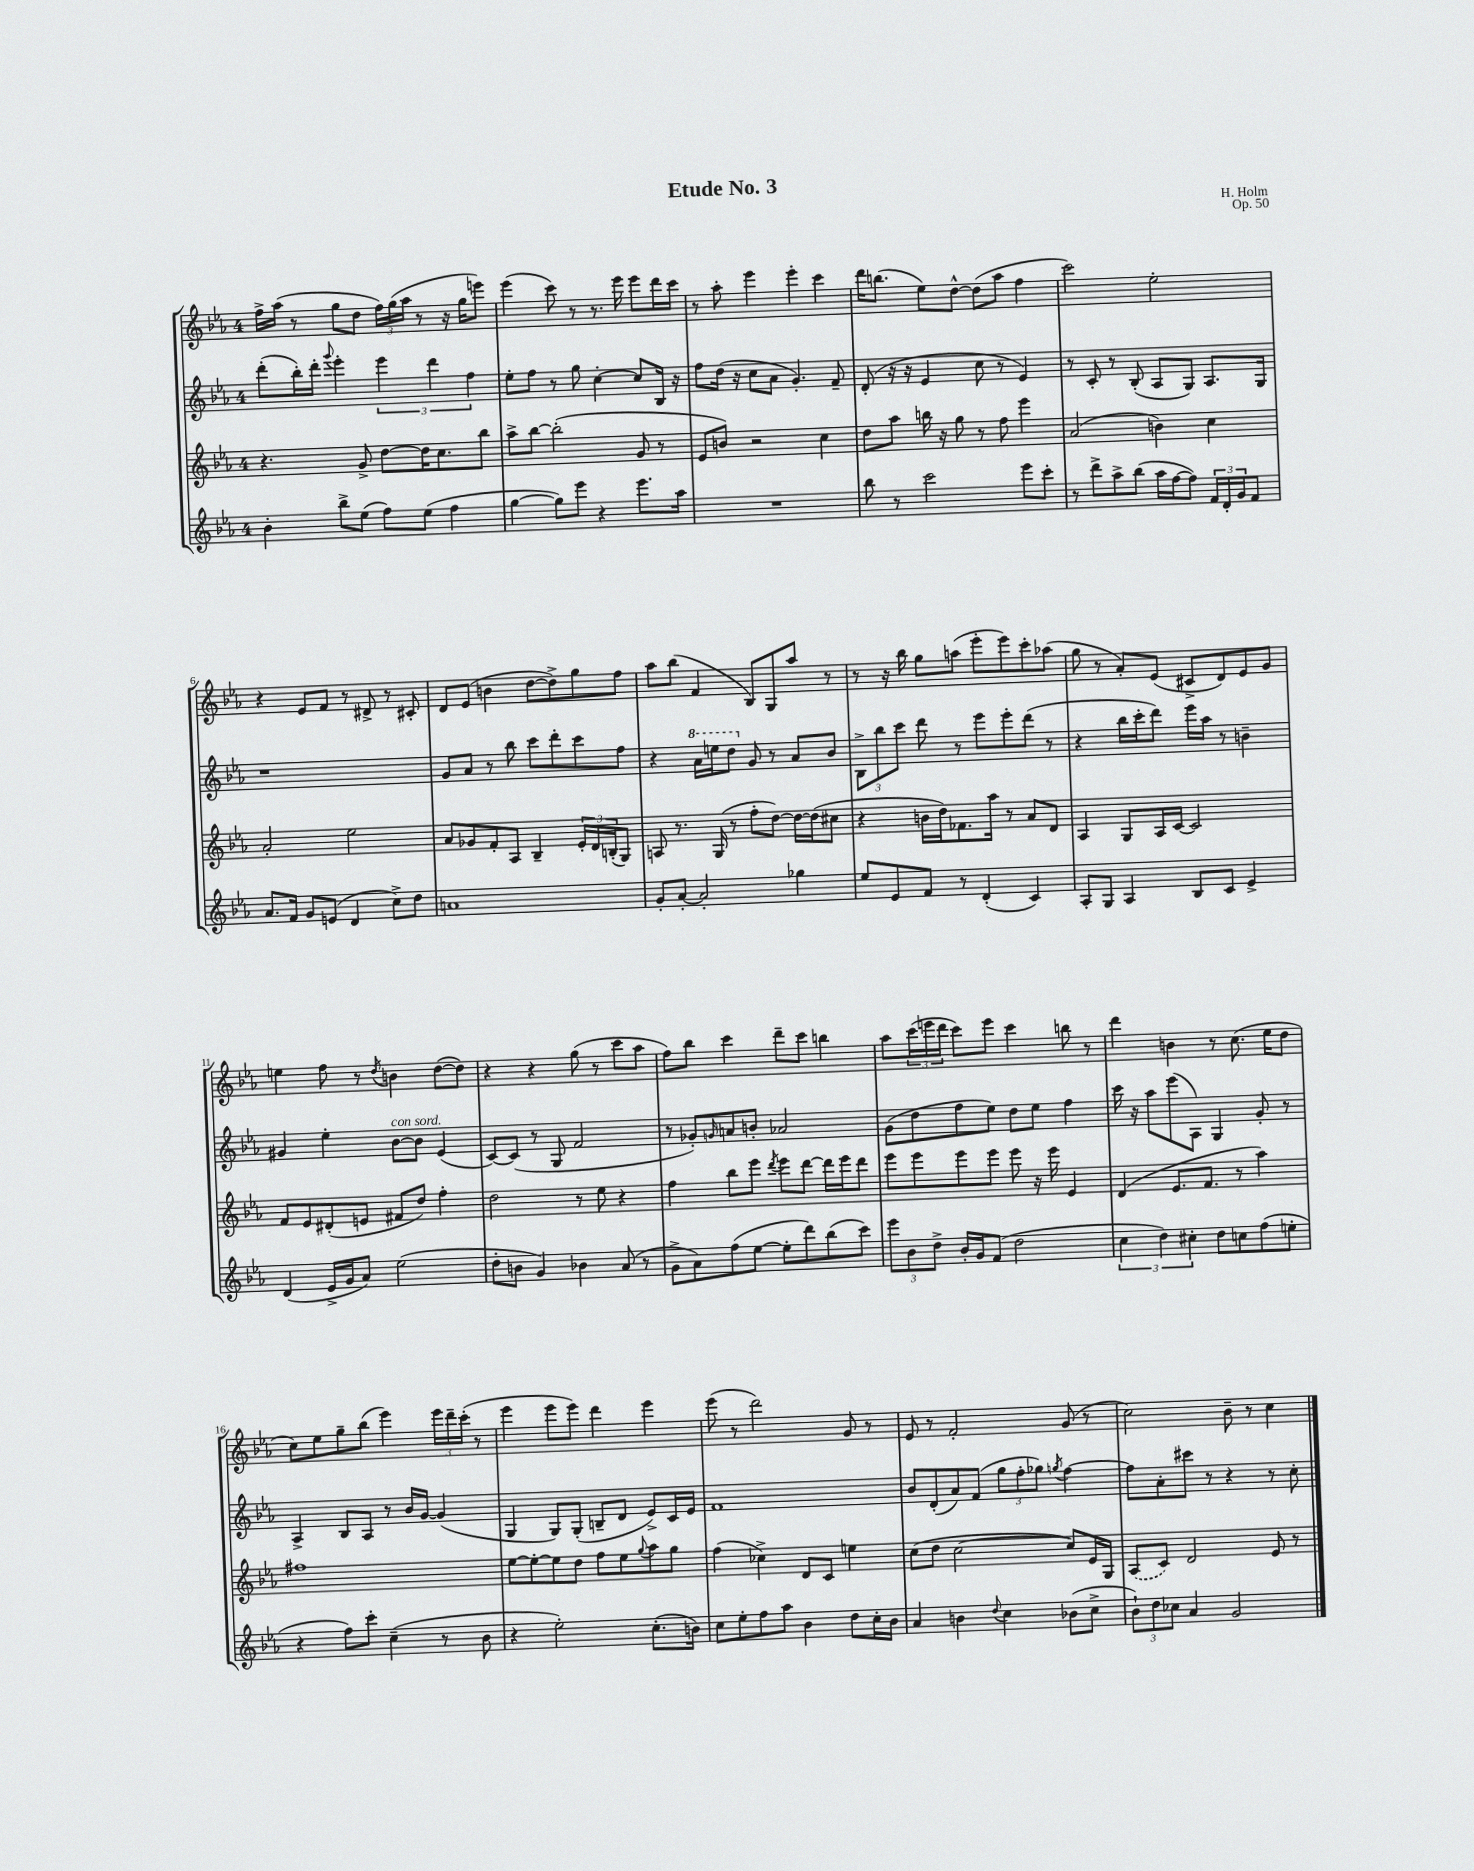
\header { title = "Etude No. 3" composer = "H. Holm" opus = "Op. 50" }
<<
\new StaffGroup <<
\new Staff = "s0" {
    \clef treble \key ees \major \once \override Staff.TimeSignature.style = #'single-digit \time 4/4
    f''16-> aes''16( r8 g''8 d''8 \tuplet 3/2 { f''16) g''16( aes''16 } r8 r16 g''16 e'''8) |
    ees'''4( c'''8) r8 r8. ees'''16 ees'''8 d'''16 c'''16 |
    r8 aes''8-. ees'''4 ees'''4-. c'''4 |
    d'''16 b''8.( ees''8) d''8~-^ d''8( aes''8 f''4 |
    c'''2) ees''2-. |
    r4 ees'8 f'8 r8 dis'8-> r8 cis'8-. |
    d'8 ees'8( b'4 d''8~ d''8->) g''8 f''8 |
    aes''8 bes''8( f'4 bes8) g8 aes''8 r8 |
    r8 r16 bes''16 g''8 a''8( ees'''8-. ees'''8) c'''8-. aes''8( |
    g''8 r8 aes'8-.) ees'8( cis'8-> d'8) ees'8 g'8 |
    e''4 f''8 r8 \acciaccatura { d''8 } b'4 d''8~( d''8) |
    r4 r4 g''8( r8 c'''8 aes''8 |
    f''8) bes''8 c'''4 d'''8-- c'''8 b''4 |
    aes''8 \tuplet 3/2 { c'''16( e'''16 d'''16 } c'''8) e'''8 c'''4 b''8 r8 |
    d'''4 b'4 r8 c''8.( ees''16 d''8 |
    c''8) ees''8 g''8-- bes''8( ees'''4) \tuplet 3/2 { ees'''16 d'''16-- c'''16-.( } r8 |
    ees'''4 ees'''8 ees'''8) d'''4 ees'''4 |
    ees'''8( r8 d'''2) g'8 r8 |
    ees'8 r8 f'2-. g'8( r8 |
    c''2) bes'8-- r8 c''4 \bar "|." |
}
\new Staff = "s1" {
    \clef treble \key ees \major \once \override Staff.TimeSignature.style = #'single-digit \time 4/4
    d'''8-.( bes''16-.) d'''16-. \appoggiatura { g'''8 } ees'''4-. \tuplet 3/2 { ees'''4 d'''4 f''4 } |
    ees''8-. f''8 r8 g''8 c''4~-. c''8 bes16 r16 |
    f''8 d''16( r16 c''8 aes'8 g'4.-.) f'8-- |
    d'8-.( r16 r16 ees'4 c''8 r8 ees'4) |
    r8 c'8-. r8 bes8-.( aes8 g8) aes8. g16 |
    r1 |
    g'8 aes'8 r8 bes''8 c'''8 d'''8-. c'''8 f''8 |
    r4 \ottava #1 aes''16 e'''16 d'''8 \ottava #0 g'8 r8 aes'8 bes'8 |
    \tuplet 3/2 { bes8-> bes''8 c'''8 } d'''8 r8 ees'''8 ees'''8-. d'''8( r8 |
    r4 bes''16 c'''16-. d'''8) ees'''16 aes''16 r8 b'4-- |
    gis'4 ees''4-. bes'8~^\markup { \italic "con sord." } bes'8 ees'4( |
    c'8~) c'8( r8 g8 f'2 |
    r8 ges'8-.) \grace { g'16 } a'8 b'8-. aes'2 |
    g'8( d''8 f''8 ees''8) d''8 ees''8 f''4 |
    c'''16 r16 aes''8 ees'''8( aes8) g4 g'8-. r8 |
    aes4-> bes8 aes8 r8 bes'16 g'16~ g'4( |
    g4 g8) g8-.( b8-- d'8 ees'8->) c'16 ees'16 |
    f'1 |
    bes'8 d'8-.( aes'8) f'8( \tuplet 3/2 { g''8 f''8-. ges''8) } \acciaccatura { g''8 } f''4~ |
    f''8 aes'8-. cis'''8 r8 r4 r8 c''8-. \bar "|." |
}
\new Staff = "s2" {
    \clef treble \key ees \major \once \override Staff.TimeSignature.style = #'single-digit \time 4/4
    r4. g'8-> d''8~ d''16 c''8. bes''8 |
    aes''8-> bes''8~ bes''2-.( g'8 r8 |
    ees'8 b'8) r2 c''4 |
    d''8 aes''8 b''16 r16 g''8 r8 f''8 ees'''4 |
    aes'2( b'4) c''4 |
    aes'2-. ees''2 |
    aes'8 ges'8 f'8-. aes8 bes4-- \tuplet 3/2 { ees'16-. d'16 b16-.( } g8) |
    a8 r8. g16( r8 f''8-. d''8~) d''16~ d''16( cis''8 |
    r4 b'16 d''16) fes'8. aes''16 r8 aes'8 d'8 |
    aes4 g8 aes16 c'16~ c'2 |
    f'8 ees'8 dis'8-.( e'8 fis'8 d''8) f''4-. |
    d''2 r8 ees''8 r4 |
    f''4 bes''8 ees'''8 \acciaccatura { d'''8 } ees'''8 d'''8~ d'''16 ees'''16 d'''8 |
    ees'''8 ees'''8 ees'''8 ees'''8 ees'''8 r16 ees'''16 ees'4 |
    d'4( ees'8. f'8. r8 aes''4) |
    fis''1 |
    ees''8~ ees''8~-. ees''8 d''8 f''8 ees''8 \appoggiatura { g''8 } aes''8 g''8 |
    f''4( ces''4->) d'8 c'8 e''4 |
    c''8( d''8 c''2~ c''8) ees'16 g16 |
    \once \slurDashed aes8( c'8) d'2 ees'8 r8 \bar "|." |
}
\new Staff = "s3" {
    \clef treble \key ees \major \once \override Staff.TimeSignature.style = #'single-digit \time 4/4
    bes'4-. bes''8-> ees''8( f''8) ees''8( f''4 |
    g''4~ g''8) ees'''8 r4 ees'''8. aes''16 |
    R1 |
    bes''8 r8 c'''2 ees'''8 c'''8-. |
    r8 d'''8-> aes''8-> bes''8( aes''16 f''16~ f''8) \tuplet 3/2 { f'16 d'16-. g'16 } f'8 |
    aes'8. f'16 g'8 e'8( d'4 c''8->) d''8 |
    a'1 |
    g'8-. aes'8~-. aes'2-. ges''4 |
    ees''8 ees'8 f'8 r8 d'4-.( c'4) |
    aes8-. g8 aes4 bes8 c'8 ees'4-> |
    d'4( ees'16-> g'16 aes'8) ees''2( |
    d''8-. b'8 g'4) bes'4 aes'8( r8 |
    g'8-> aes'8) f''8( ees''8~ ees''8-. d'''8) bes''8( c'''8) |
    \tuplet 3/2 { ees'''8 bes'8 d''8-> } bes'16-. g'16 f'8( d''2 |
    \tuplet 3/2 { c''4 d''4) cis''4-. } d''8 c''8 f''8( e''8-. |
    r4 f''8) c'''8-. c''4--( r8 bes'8 |
    r4 ees''2-.) c''8.-.( b'16) |
    c''8 ees''8-. f''8 aes''8 bes'4 d''8 c''16-. bes'16 |
    aes'4 b'4 \appoggiatura { d''8 } c''4 bes'8( c''8-> |
    \tuplet 3/2 { bes'8-!) d''8 ces''8 } aes'4 g'2 \bar "|." |
}
>>
>>
